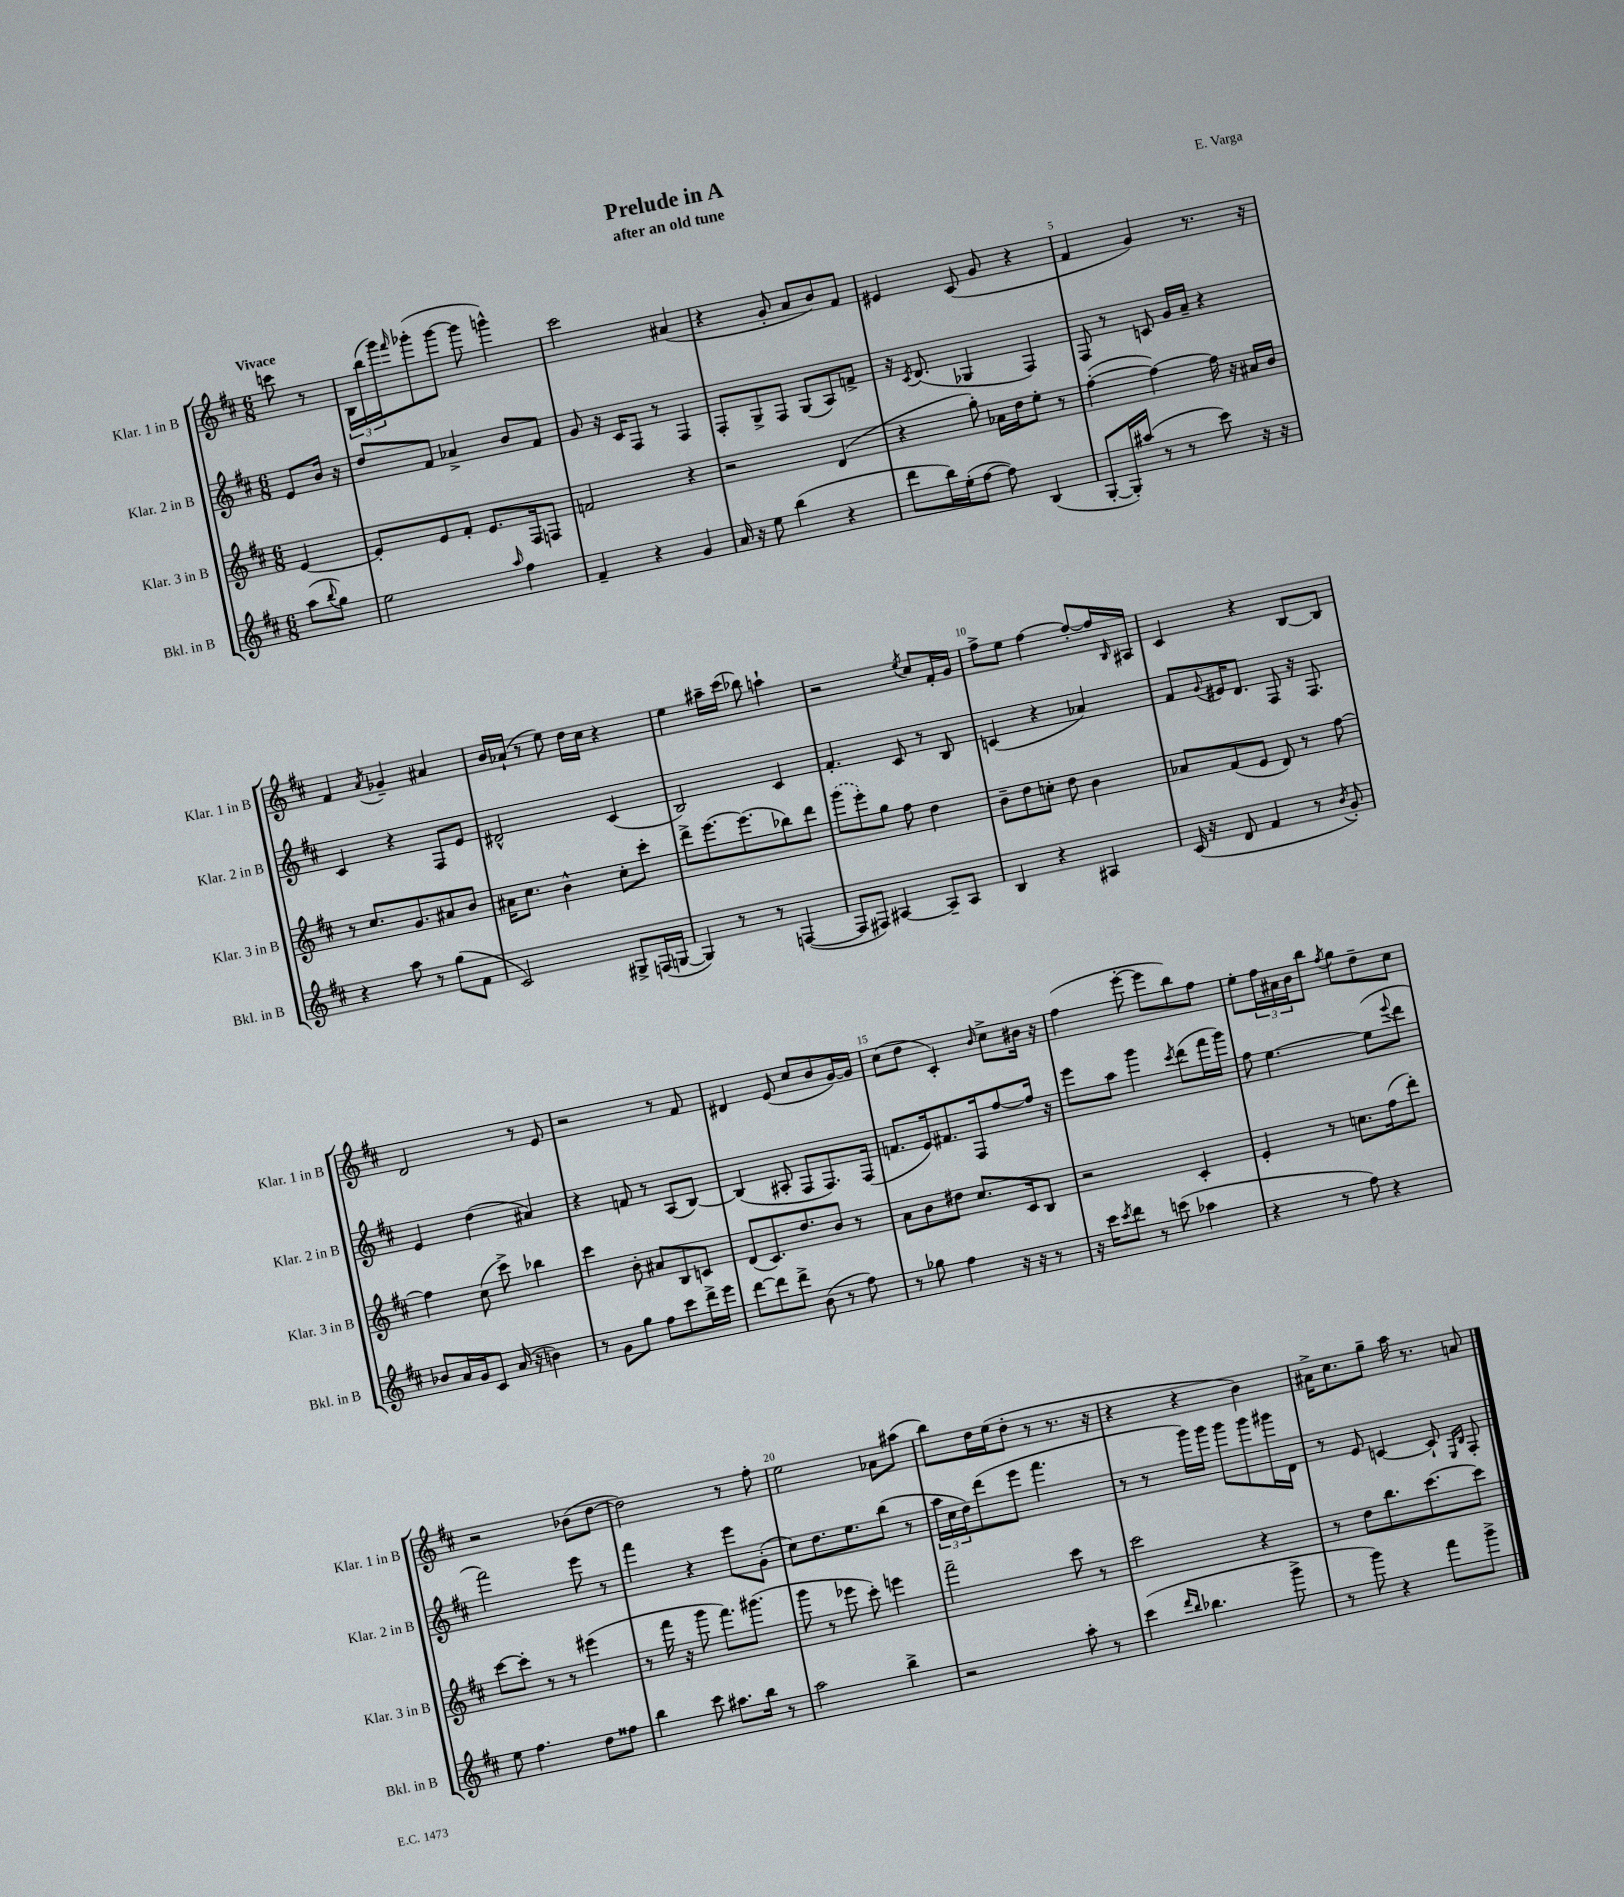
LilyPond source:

\header { title = "Prelude in A" composer = "E. Varga" subtitle = "after an old tune" }
<<
\new StaffGroup <<
\new Staff = "s0" \with { instrumentName = "Klar. 1 in B" shortInstrumentName = "Klar. 1 in B" } {
    \clef treble \key d \major \numericTimeSignature \time 6/8 \partial 4 \tempo "Vivace"
    c'''8 r8 |
    \tuplet 3/2 { b16 b''16( g'''16) } \grace { fis'''16 } ges'''8-.( ges'''8~ ges'''8 g'''4-^) |
    cis'''2 ais'4( |
    r4 g'8-. a'8 b'8) fis'8 |
    eis'4 cis'8( g'8 r4 |
    fis'4 g'4) r8. r16 |
    fis'4 \acciaccatura { a'8 } ges'4-- ais'4 |
    b'16 aes'16-!( r8 e''8) d''16 cis''16 r4 |
    e''4 ais''16-- cis'''16( bes''8) a''4-! |
    r2 \acciaccatura { e''8 } cis''8 fis'16-. g'16 |
    fis''8-> e''8 fis''4~ fis''8~-. fis''16 \grace { b16 } ais16 |
    cis'4 r4 b8~ b8 |
    d'2 r8 e'8 |
    r2 r8 fis'8 |
    dis'4 e'8( cis''8 b'8 g'16~) g'16 |
    cis''8( d''8 cis'4-.) \grace { b'16 } cis''8-> bis'16 r16 |
    fis''4( e'''8~-. e'''8 b''8) fis''8 |
    e''8-. \tuplet 3/2 { fis''16 ais'16 b'16 } b''8 \acciaccatura { fis''8 } g''8 d''8-- cis''8 |
    r2 bes'8( d''8~ |
    d''2) r8 fis''8-. |
    e''2 aes'8 ais''8( |
    b''8) d''16 e''16( d''8-. r8 r8. r16 |
    r4 r4 b'4) |
    ais'16-> cis''8. g''8-- a''16 r8. a'8 \bar "|." |
}
\new Staff = "s1" \with { instrumentName = "Klar. 2 in B" shortInstrumentName = "Klar. 2 in B" } {
    \clef treble \key d \major \numericTimeSignature \time 6/8 \partial 4
    e'8 b'16 r16 |
    d''8 fis'8 aes'4-> b'8 fis'8 |
    g'8 r16 cis'16 fis8 r8 fis4 |
    fis8-. g8-> fis8 g8( a8) f'8-> |
    r16 \acciaccatura { cis'8 } d'8.( ges4 fis4) |
    fis8 r8 c'8 g'16 a'16-- r4 |
    cis'4 r4 fis8 e'8 |
    dis'2-^ cis'4( |
    b2) cis'4 |
    fis'4.-. cis'8 r8 b8 |
    c'4( r4 aes'4) |
    fis'8 \appoggiatura { g'8 } eis'16 d'8. fis8 r16 fis8. |
    e'4 d''4( ais'4) |
    r4 f'8 r8 a8( b8~) |
    b4( ais8-. fis8 fis8.) fis16( |
    f'8. e'16) fis'8. fis16 fis''8~ fis''16 r16 |
    e'''8 a''8 g'''4 \acciaccatura { cis'''8 } d'''8( fis'''16 g'''16) |
    fis''8 e''4.~ e''8( \appoggiatura { e'''8 } d'''8 |
    fis'''2) e'''8 r8 |
    fis'''4 r4 e'''8 g'8-.( |
    cis''8) d''8. e''8. b''8( r8 |
    \tuplet 3/2 { a''16 cis''16 d''16) } d'''8( e'''8 fis'''4. |
    r8 r8 g'''16) g'''16 g'''8 g'''8 gis'''16 d'16 |
    r8 e'8 c'4~ c'8-! \grace { e16 b16 } fis8-. \bar "|." |
}
\new Staff = "s2" \with { instrumentName = "Klar. 3 in B" shortInstrumentName = "Klar. 3 in B" } {
    \clef treble \key d \major \numericTimeSignature \time 6/8 \partial 4
    e'4~ |
    e'8-. e'8 fis'8-. e'8. fis16 f8 |
    f'2 r4 |
    r2 d'4( |
    r4 g''8-.) aes'16 d''16 e''8-. r8 |
    fis''4~-.( fis''4~) fis''16 r16 ais'16 b'16 |
    r8 cis''8. g'8. ais'8 b'8 |
    ais'16 cis''8. b'4-^ cis''8-. cis'''8-. |
    d'''8-> e'''8.~ e'''8.( bes''8) d'''8 |
    \once \slurDashed g'''8( e'''8-.) g''8 fis''8 d''4 |
    b'8-- d''8 c''8-. d''8 b'4 |
    aes'8 fis'8( e'8 d'8) r8 fis''8~ |
    fis''4 cis''8( cis'''8->) bes''4 |
    cis'''4 b'8-. ais'8 b8 c'8 |
    d'8( cis'8.) d''8. b'8 r8 |
    a'8 b'8 dis''8 cis''8. cis'16 b8 |
    r2 cis'4-. |
    e'4-. r8 c''8. fis''16( d'''8-.) |
    cis'''8~ cis'''8-. r8 r8 eis'''4( |
    r8 fis'''16 r16 g'''8 fis'''8.) gis'''8.( |
    g'''8 r8 ees'''8 cis'''8-.) e'''4 |
    fis'''2-- cis'''8 r8 |
    cis'''2 r4 |
    r8 d''8 b''8. cis'''8.~ cis'''8 \bar "|." |
}
\new Staff = "s3" \with { instrumentName = "Bkl. in B" shortInstrumentName = "Bkl. in B" } {
    \clef treble \key d \major \numericTimeSignature \time 6/8 \partial 4
    a''8( \appoggiatura { b''8 } g''8) |
    e''2 \grace { a''16 } fis''4 |
    fis'4-- r4 g'4 |
    a'16 r16 e''8 b''4( r4 |
    d'''8 b''16) e''16-.( fis''8~ fis''8) b4( |
    g8~-. g16-.) ais''16( r8 r8 cis'''8) r16 r16 |
    r4 a''8 r8 g''8( fis'8 |
    cis'2) gis8-> f16( g16~ |
    g4) r8 r8 f4~( |
    f8 fis8) ais4~ ais8-- ais8 |
    b4 r4 ais4 |
    cis'16( r16 d'8 fis'4 r8 \acciaccatura { b'8 } g'8-.) |
    bes'8 a'16 g'16 cis'8 a'16( r16 b'4) |
    r8 g'8 g''8 fis''8 cis'''8 d'''16-> e'''16 |
    d'''8~ d'''8 d'''8-> b'8( r8 fis''8) |
    r8 ges''8 fis''4 r16 r16 r8 |
    r16 cis'''16 \acciaccatura { cis'''8 } d'''8 r8 c'''8( aes''4 |
    r4 r8 fis''8) r4 |
    e''8 fis''4. d''8 fisis''8 |
    b''4 cis'''8 ais''8. b''16 r8 |
    a''2 b''4-> |
    r2 a''8-. r8 |
    cis'''4( \grace { d'''16 b''16 } bes''4. g'''8-> |
    r8 g'''8) r4 fis'''8 g'''8-> \bar "|." |
}
>>
>>
\layout { \context { \Score \override BarNumber.break-visibility = ##(#f #t #t) barNumberVisibility = #(every-nth-bar-number-visible 5) } }
